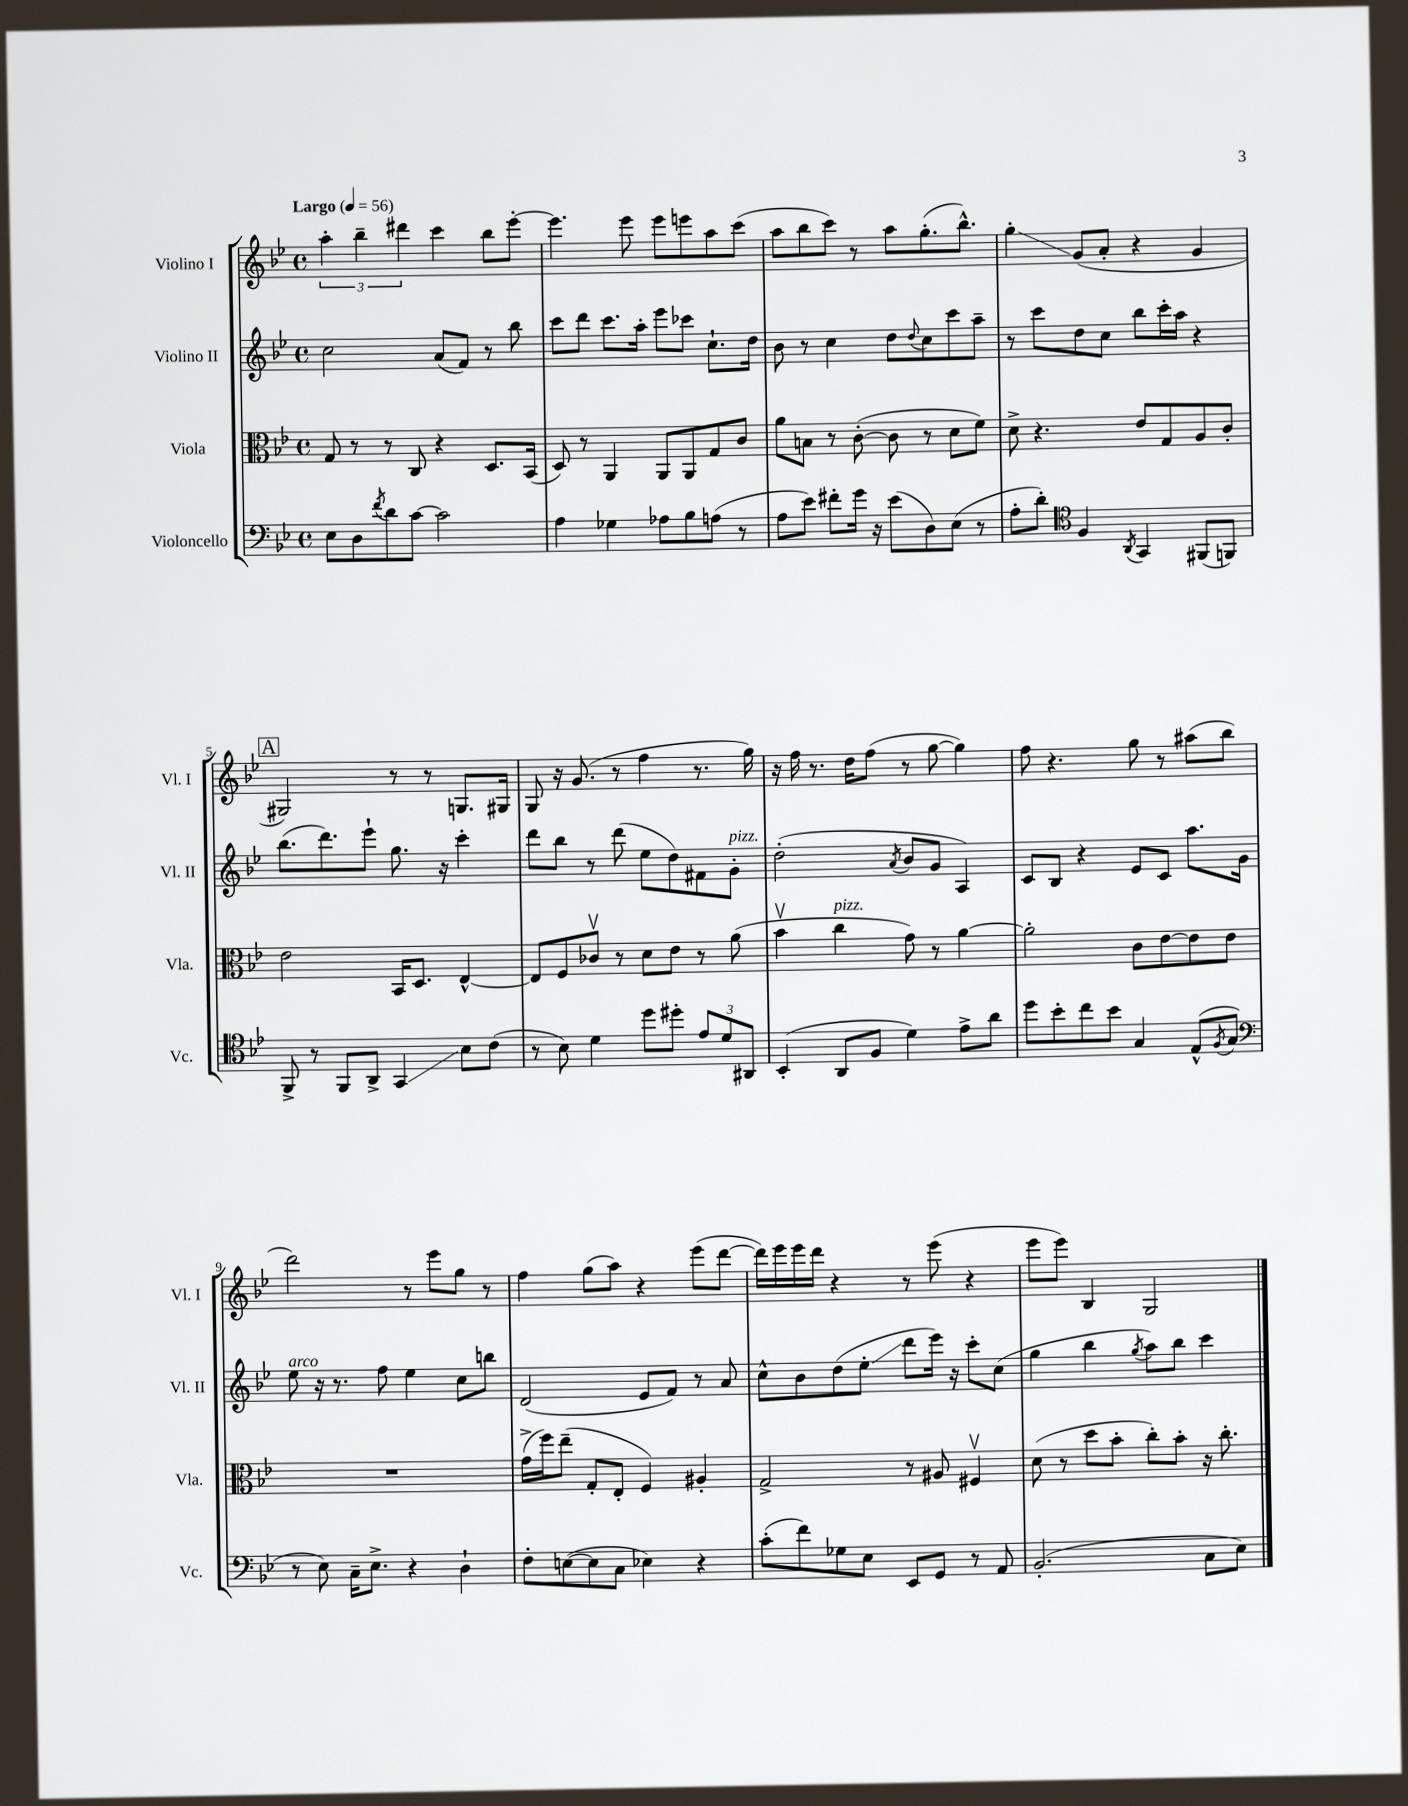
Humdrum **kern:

**kern	**kern	**kern	**kern
*staff4	*staff3	*staff2	*staff1
*clefF4	*clefC3	*clefG2	*clefG2
*k[b-e-]	*k[b-e-]	*k[b-e-]	*k[b-e-]
*M4/4	*M4/4	*M4/4	*M4/4
*met(c)	*met(c)	*met(c)	*met(c)
*MM56	*MM56	*MM56	*MM56
8E-	8G	2cc	6aa'
8D	8r	.	.
.	.	.	6bb-~
8qf	.	.	.
8d	8r	.	.
.	.	.	6ddd#
[8c	8C	.	.
2c]	4r	(8a	4ccc
.	.	8f)	.
.	8.D	8r	8bb-
.	.	8bb-	[8eee-'
.	(16BB-	.	.
=	=	=	=
4A	8D)	8ccc	4.eee-]
.	8r	8ddd	.
4G-	4AA	8.ccc	.
.	.	.	8eee-
.	.	16aa'	.
8A-	8AA	8eee-	8eee-
8B-	8AA	8ccc-	8eee
(8A	8G	8.cc`	8aa
8r	8c	.	(8ccc
.	.	16dd	.
=	=	=	=
8A	8a	8b-	8aa
8e-)	8B	8r	8bb-
8f#'	8r	4cc	8ccc)
16g	([8c'	.	8r
16r	.	.	.
(8e-	8c]	8dd	8aa
.	.	8qqdd	.
8D)	8r	8cc	(8.gg'
(8E-	8d	8ccc	.
.	.	.	8.bb-^^)
8r	8f)	8aa~	.
=	=	=	=
8A'	8d^	8r	4gg'
8d')	4.r	8ccc	.
*clefC4	*	*	*
4F	.	8dd	(8g
.	.	8cc	8a'
8qAA	.	.	.
4GG	8e-	8bb-	4r
.	8G	16ccc'	.
.	.	16aa	.
(8FF#	8A	4r	4g
8FF)	8c'	.	.
=	=	=	=
8FF^	2e-	(8.bb-	2G#)
8r	.	.	.
.	.	8.ddd)	.
8FF	.	.	.
8AA^	.	8eee-`	.
4GG	16BB-	8.gg	8r
.	8.D	.	.
.	.	.	8r
.	.	16r	.
8B-	[4E-^^	4ccc'	8.G
(8c	.	.	.
.	.	.	16G#
=	=	=	=
8r	8E-]	8ddd	8G
8B-)	8F	8bb-	16r
.	.	.	(8.g
4d	8c-v	8r	.
.	8r	(8ddd	8r
8dd	8d	8ee-	4ff
8dd#'	8e-	8dd)	.
12e-	8r	8f#	8.r
12d	.	.	.
.	(8a	8g'	.
12AA#	.	.	.
.	.	.	16gg)
=	=	=	=
(4BB-'	4b-v	(2dd'	16r
.	.	.	16ff
.	.	.	8.r
8AA	4cc	.	.
.	.	.	16dd
8F	.	.	(8ff
.	.	8qa	.
4d)	8g)	8b-	8r
.	8r	8g	[8gg
8e-^	[4a	4A)	4gg])
8a	.	.	.
=	=	=	=
8dd	2a']	8c	8ff
8b-'	.	8B-	4.r
8cc	.	4r	.
8b-	.	.	.
4G	8c	8e-	8gg
.	[8e-	8c	8r
(8E-^^	8e-]	8.aa	(8aa#
8qF	.	.	.
8G	8e-	.	8bb-
.	.	16g	.
=	=	=	=
*clefF4	*	*	*
8r	1r	8ee-	2ddd)
8E-)	.	16r	.
.	.	8.r	.
16C~	.	.	.
8.E-^	.	.	.
.	.	8ff	.
4r	.	4ee-	8r
.	.	.	8eee-
4D`	.	8cc	8gg
.	.	8bb	8r
=	=	=	=
8F'	(16g^	(2d	4ff
.	16ff)	.	.
([8E	(8ee-~	.	.
8E]	8G'	.	(8gg
8C	8E-'	.	8aa)
4E-)	4F)	8e-	4r
.	.	8f)	.
4r	4A#'	8r	(8eee-
.	.	8a	[8ddd
=	=	=	=
(8c'	2G^	8cc^^	16ddd])
.	.	.	16eee-
8f)	.	8b-	16eee-
.	.	.	16ddd
8G-	.	(8dd	4r
8E-	.	8ee-'	.
8EE-	8r	8ddd	8r
8GG	8A#	16eee-)	(8eee-
.	.	16r	.
8r	4F#v	8ccc'	4r
8AA	.	(8cc	.
=	=	=	=
(2.BB-'	(8d	4gg	8eee-
.	8r	.	8eee-)
.	8dd	4bb-	4B-
.	8b-'	.	.
.	.	8qgg	.
.	8cc')	8aa)	2G
.	8b-'	8bb-	.
8C	16r	4ccc	.
.	8.cc'	.	.
8E-)	.	.	.
==	==	==	==
*-	*-	*-	*-
